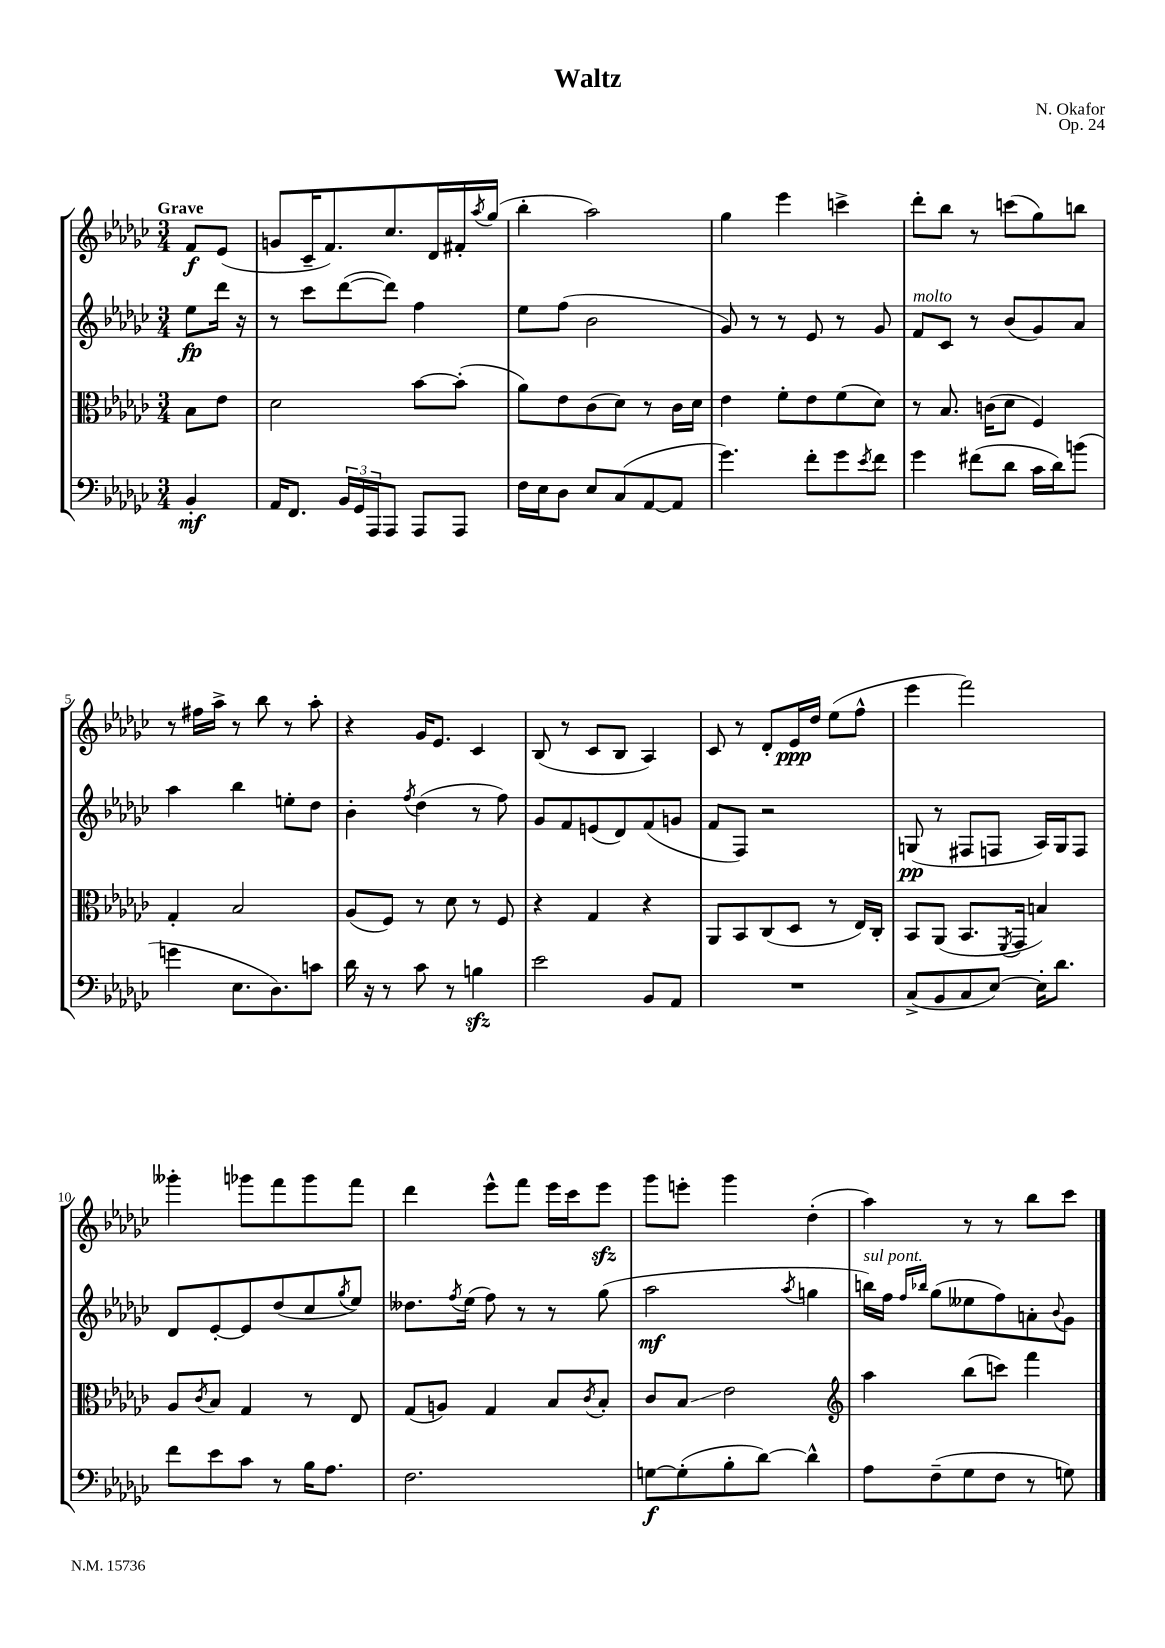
\header { title = "Waltz" composer = "N. Okafor" opus = "Op. 24" }
<<
\new StaffGroup <<
\new Staff = "s0" {
    \clef treble \key ges \major \numericTimeSignature \time 3/4 \partial 4 \tempo "Grave"
    f'8\f ees'8( |
    g'8 ces'16-- f'8.) ces''8. des'16 fis'16-. \acciaccatura { aes''8 } ges''16( |
    bes''4-. aes''2) |
    ges''4 ees'''4 c'''4-> |
    des'''8-. bes''8 r8 c'''8( ges''8) b''8 |
    r8 fis''16 aes''16-> r8 bes''8 r8 aes''8-. |
    r4 ges'16 ees'8. ces'4 |
    bes8( r8 ces'8 bes8 aes4) |
    ces'8 r8 des'8-. ees'16\ppp des''16 ees''8( f''8-^ |
    ees'''4 f'''2) |
    geses'''4-. ges'''8 f'''8 ges'''8 f'''8 |
    des'''4 ees'''8-^ f'''8 ees'''16 ces'''16 ees'''8\sfz |
    ges'''8 e'''8-. ges'''4 des''4-.( |
    aes''4) r8 r8 bes''8 ces'''8 \bar "|." |
}
\new Staff = "s1" {
    \clef treble \key ges \major \numericTimeSignature \time 3/4 \partial 4
    ees''8\fp des'''16 r16 |
    r8 ces'''8 des'''8~( des'''8) f''4 |
    ees''8 f''8( bes'2 |
    ges'8) r8 r8 ees'8 r8 ges'8 |
    f'8^\markup { \italic "molto" } ces'8 r8 bes'8( ges'8) aes'8 |
    aes''4 bes''4 e''8-. des''8 |
    bes'4-. \acciaccatura { f''8 } des''4( r8 f''8) |
    ges'8 f'8 e'8( des'8) f'8( g'8 |
    f'8 f8) r2 |
    g8\pp( r8 fis8 f8 aes16) g16 f8 |
    des'8 ees'8~-. ees'8 des''8( ces''8 \acciaccatura { ges''8 } ees''8) |
    deses''8. \acciaccatura { f''8 } ees''16( f''8) r8 r8 ges''8( |
    aes''2\mf \acciaccatura { aes''8 } g''4 |
    b''16^\markup { \italic "sul pont." }) f''16 \grace { f''16 bes''16 } ges''8( eeses''8 f''8) a'8-. \appoggiatura { bes'8 } ges'8 \bar "|." |
}
\new Staff = "s2" {
    \clef alto \key ges \major \numericTimeSignature \time 3/4 \partial 4
    bes8 ees'8 |
    des'2 bes'8~ bes'8-.( |
    aes'8) ees'8 ces'8( des'8) r8 ces'16 des'16 |
    ees'4 f'8-. ees'8 f'8( des'8) |
    r8 bes8. c'16( des'8 f4) |
    ges4-. bes2 |
    aes8( f8) r8 des'8 r8 f8 |
    r4 ges4 r4 |
    aes,8 bes,8 ces8( des8 r8 ees16) ces16-. |
    bes,8 aes,8( bes,8. \acciaccatura { f,8 } ges,16 b4) |
    aes8 \acciaccatura { ces'8 } bes8 ges4 r8 ees8 |
    ges8( a8) ges4 bes8 \acciaccatura { ces'8 } bes8-. |
    ces'8 bes8\glissando ees'2 |
    \clef treble aes''4 bes''8( c'''8) f'''4 \bar "|." |
}
\new Staff = "s3" {
    \clef bass \key ges \major \numericTimeSignature \time 3/4 \partial 4
    bes,4-.\mf |
    aes,16 f,8. \tuplet 3/2 { bes,16 ges,16 aes,,16 } aes,,8 aes,,8 aes,,8 |
    f16 ees16 des8 ees8 ces8( aes,8~ aes,8 |
    ges'4.) f'8-. ges'8 \acciaccatura { ees'8 } f'8 |
    ges'4 fis'8( des'8 ces'16 des'16) b'8( |
    g'4 ees8. des8.) c'8 |
    des'16 r16 r8 ces'8 r8 b4\sfz |
    ees'2 bes,8 aes,8 |
    R2. |
    ces8->( bes,8 ces8 ees8~) ees16-. des'8. |
    f'8 ees'8 ces'8 r8 bes16 aes8. |
    f2. |
    g8~\f g8-.( bes8-. des'8~) des'4-^ |
    aes8 f8--( ges8 f8 r8 g8) \bar "|." |
}
>>
>>
